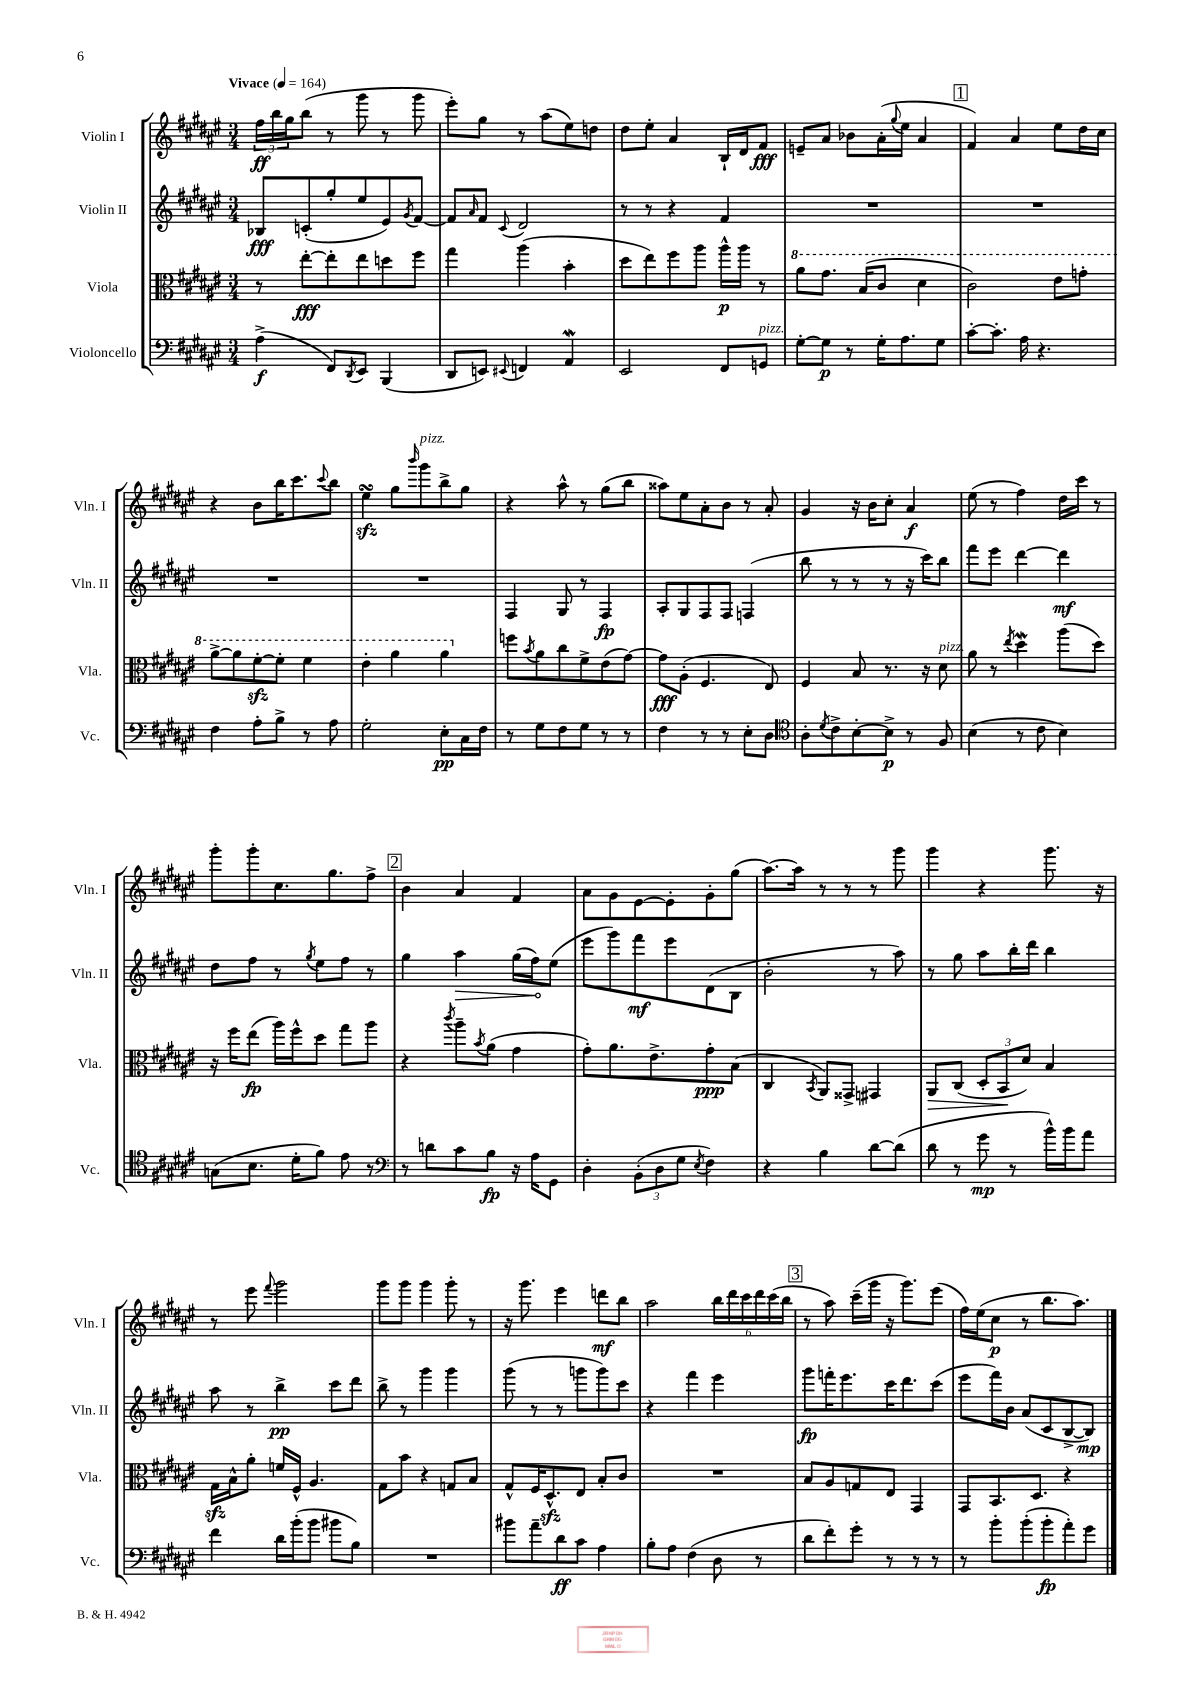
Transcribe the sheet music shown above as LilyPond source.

<<
\new StaffGroup <<
\new Staff = "s0" \with { instrumentName = "Violin I" shortInstrumentName = "Vln. I" } {
    \clef treble \key fis \major \numericTimeSignature \time 3/4 \tempo "Vivace" 4 = 164
    \tuplet 3/2 { fis''16\ff b''16 gis''16 } b''8( r8 gis'''8 r8 gis'''8 |
    eis'''8-.) gis''8 r8 ais''8( eis''8) d''8 |
    dis''8 eis''8-. ais'4 b16-! dis'16 fis'8\fff |
    e'8-- ais'8 bes'8 ais'16-.( \appoggiatura { gis''8 } eis''16 ais'4 |
    \mark \markup { \box "1" } fis'4) ais'4 eis''8 dis''16 cis''16 |
    r4 b'8 b''16 cis'''8. \appoggiatura { cis'''8 } b''8 |
    eis''4\turn\sfz gis''8 \grace { b'''16 } gis'''8^\markup { \italic "pizz." } b''8-> gis''8 |
    r4 ais''8-^ r8 gis''8( b''8 |
    aisis''8) eis''8 ais'8-. b'8 r8 ais'8-. |
    gis'4 r16 b'16 cis''8-. ais'4\f |
    eis''8( r8 fis''4) dis''16 cis'''16 r8 |
    gis'''8-. gis'''8-. cis''8. gis''8. fis''8-> |
    \mark \markup { \box "2" } b'4 ais'4 fis'4 |
    ais'8 gis'8 eis'8~ eis'8-. gis'8-. gis''8( |
    ais''8.~) ais''16 r8 r8 r8 gis'''8 |
    gis'''4 r4 gis'''8. r16 |
    r8 eis'''8 \appoggiatura { fis'''8 } gis'''2 |
    gis'''8 gis'''8 gis'''4 gis'''8-. r8 |
    r16 gis'''8. eis'''4 d'''8\mf b''8 |
    ais''2 \tuplet 6/4 { b''16 dis'''16 cis'''16 dis'''16 cis'''16( b''16 } |
    \mark \markup { \box "3" } r8 ais''8) cis'''16--( gis'''16 r16 gis'''8.) eis'''8( |
    fis''16) eis''16( cis''8\p r8 b''8. ais''8.) \bar "|." |
}
\new Staff = "s1" \with { instrumentName = "Violin II" shortInstrumentName = "Vln. II" } {
    \clef treble \key fis \major \numericTimeSignature \time 3/4
    bes8\fff c'8-.( gis''8-. eis''8 eis'8) \acciaccatura { gis'8 } fis'8~ |
    fis'8 \grace { ais'16 } fis'8 \appoggiatura { cis'8 } dis'2 |
    r8 r8 r4 fis'4 |
    R2. |
    \mark \markup { \box "1" } R2. |
    R2. |
    R2. |
    fis4 gis8 r8 fis4\fp |
    ais8-. gis8 fis8 fis8 f4( |
    b''8 r8 r8 r8 r16 cis'''16) b''8 |
    fis'''8 eis'''8 dis'''4~ dis'''4\mf |
    dis''8 fis''8 r8 \acciaccatura { gis''8 } eis''8 fis''8 r8 |
    \mark \markup { \box "2" } gis''4 \once \override Hairpin.circled-tip = ##t ais''4\> gis''16( fis''16\!) eis''8( |
    eis'''8 gis'''8) fis'''8\mf eis'''8 dis'8( b8 |
    b'2-. r8 ais''8) |
    r8 gis''8 ais''8 b''16-. dis'''16 b''4 |
    ais''8 r8 b''4->\pp cis'''8 dis'''8 |
    b''8-> r8 gis'''4 gis'''4 |
    gis'''8( r8 r8 g'''8 g'''8) cis'''8 |
    r4 fis'''4 eis'''4 |
    \mark \markup { \box "3" } gis'''8\fp f'''16-. eis'''8. cis'''16 dis'''8. cis'''8( |
    eis'''8 fis'''16) b'16 ais'8( cis'8 b8~-> b8\mp) \bar "|." |
}
\new Staff = "s2" \with { instrumentName = "Viola" shortInstrumentName = "Vla." } {
    \clef alto \key fis \major \numericTimeSignature \time 3/4
    r8 eis''8~-.\fff eis''8-. eis''8 d''8 fis''8 |
    gis''4 ais''4( b'4-. |
    dis''8 eis''8) fis''8 ais''8 ais''16-^\p ais''16 r8 |
    \ottava #1 ais''8 gis''8. b'16( cis''8 dis''4 |
    \mark \markup { \box "1" } cis''2) eis''8 g''8-. |
    ais''8~-> ais''8 fis''8~-.\sfz fis''8-. fis''4 |
    eis''4-. ais''4 ais''4 \ottava #0 |
    f''8 \acciaccatura { b'8 } ais'8 cis''8 fis'8-> eis'8( gis'8~) |
    gis'8\fff ais8-.( fis4. eis8) |
    fis4 b8 r8. r16 dis'8^\markup { \italic "pizz." } |
    ais'8 r8 \acciaccatura { eis''8 } dis''4\mordent ais''8( dis''8) |
    r16 fis''16 eis''8\fp( ais''16) fis''16-^ dis''8 gis''8 ais''8 |
    \mark \markup { \box "2" } r4 \acciaccatura { cis'''8 } ais''8-- \acciaccatura { b'8 } ais'8( gis'4 |
    gis'8-.) ais'8. eis'8.-> gis'8-.\ppp b8( |
    cis4 \acciaccatura { b,8 } ais,8) gisis,8-> gis,4 |
    ais,8\> cis8( \tuplet 3/2 { dis8-. b,8\! dis'8) } b4 |
    gis16\sfz b16-^ ais'8-. f'16 fis16-^ ais4. |
    gis8 b'8 r4 g8 b8 |
    gis8-^ fis16 dis8.-^\sfz eis8 b8-. cis'8 |
    R2. |
    \mark \markup { \box "3" } b8 ais8 g8 eis8 gis,4 |
    gis,8 b,8. dis8. r4 \bar "|." |
}
\new Staff = "s3" \with { instrumentName = "Violoncello" shortInstrumentName = "Vc." } {
    \clef bass \key fis \major \numericTimeSignature \time 3/4
    ais4->\f( fis,8) \acciaccatura { dis,8 } eis,8 b,,4( |
    dis,8 e,8) \appoggiatura { eis,8 } f,4 ais,4\mordent |
    eis,2 fis,8 g,8^\markup { \italic "pizz." } |
    gis8~-. gis8\p r8 gis16-. ais8. gis8 |
    \mark \markup { \box "1" } cis'8~-. cis'8.-. ais16 r4. |
    fis4 ais8-. b8-> r8 ais8 |
    gis2-. eis8-.\pp cis16 fis16 |
    r8 gis8 fis8 gis8 r8 r8 |
    fis4 r8 r8 eis8-. dis8 |
    \clef tenor ais8-. \acciaccatura { dis'8 } cis'8-> b8~-. b8->\p r8 fis8 |
    b4( r8 cis'8 b4) |
    g8( b8. dis'16-. fis'8) eis'8 r8 |
    \mark \markup { \box "2" } \clef bass r8 d'8 cis'8 b8\fp r16 ais16 gis,8 |
    dis4-. \tuplet 3/2 { b,8-.( dis8 gis8 } \acciaccatura { eis8 } fis4) |
    r4 b4 dis'8~ dis'8( |
    dis'8 r8 gis'8\mp r8 b'16-^) b'16 ais'8 |
    fis'4 dis'16 b'16-.( b'8 bis'8 b8) |
    R2. |
    bis'8 ais'8-- dis'8\ff cis'8 ais4 |
    b8-. ais8 fis4( dis8 r8 |
    \mark \markup { \box "3" } dis'8 fis'8-.) gis'8-. r8 r8 r8 |
    r8 b'8-. b'8-.( b'8-.\fp ais'8-.) gis'8 \bar "|." |
}
>>
>>
\layout { \context { \Score \remove "Bar_number_engraver" } }
